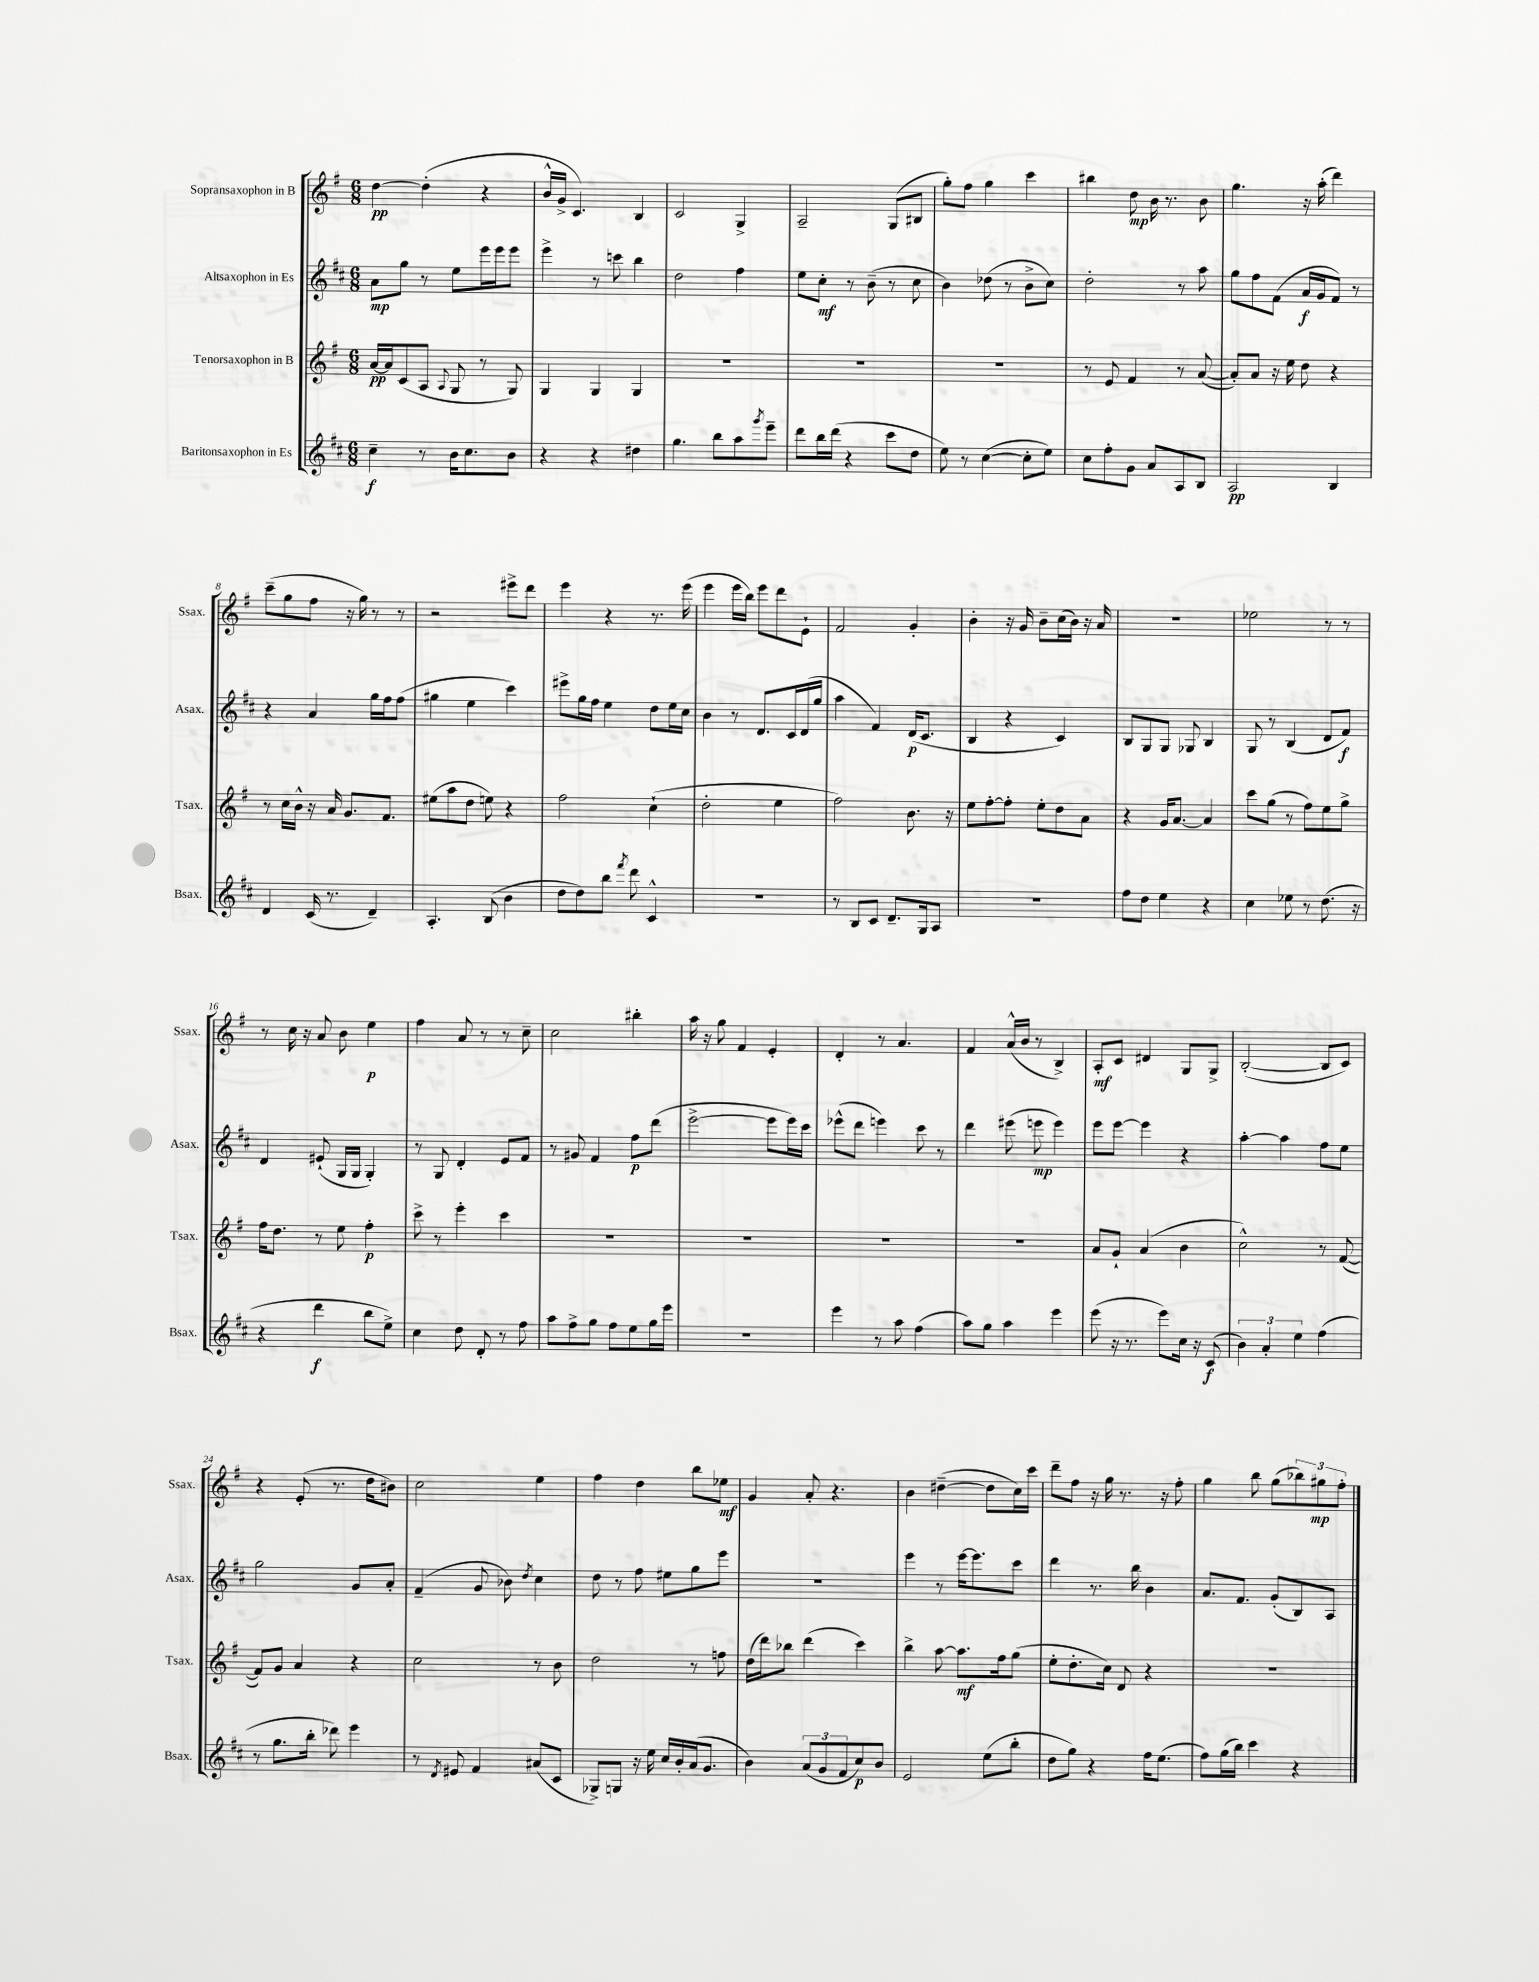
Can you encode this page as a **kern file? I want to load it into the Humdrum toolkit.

**kern	**kern	**kern	**kern
*staff4	*staff3	*staff2	*staff1
*clefG2	*clefG2	*clefG2	*clefG2
*k[f#c#]	*k[f#]	*k[f#c#]	*k[f#]
*M6/8	*M6/8	*M6/8	*M6/8
4cc#~	[16a	8a	[4dd
.	16a]	.	.
.	(8c	8gg	.
8r	8A	8r	(4dd']
.	8qqA	.	.
16b	8G	8ee	.
8.cc#	.	.	.
.	8r	16eee	4r
.	.	16eee	.
8b	8G)	8eee	.
=	=	=	=
4r	4G	4eee^	16b^^
.	.	.	16g^
.	.	.	4.c)
4r	4G	8r	.
.	.	8ccc	.
4dd#	4G	4bb	4B
=	=	=	=
4.gg	2.r	2dd	2c
8bb	.	.	.
8aa	.	4ff#	4G^
8qggg	.	.	.
8eee~	.	.	.
=	=	=	=
8ddd	2.r	8ee	2A~
16bb	.	8cc#'	.
(16ddd	.	.	.
4r	.	8r	.
.	.	(8b~	.
8ccc#	.	8r	(8G
8dd	.	8cc#	8B#
=	=	=	=
8ee)	2.r	4b)	8gg')
8r	.	.	8ff#
([4cc#	.	(8dd-	4gg
.	.	8r	.
8cc#']	.	8b^	4ccc
8ee)	.	8cc#)	.
=	=	=	=
8cc#	8r	2dd'	4bb#
8ff#'	8e	.	.
8g	4f#	.	8dd
8a	.	.	16b
.	.	.	8.r
8A	8r	8r	.
8B	([8a	8aa	8b
=	=	=	=
2A	8a'])	8gg	4.gg
.	8a	8ff#	.
.	16r	(8f#	.
.	16ee	.	.
.	8dd	16a	16r
.	.	16g	(16aa'
4B	4r	8f#)	4ddd)
.	.	8r	.
=	=	=	=
4d	8r	4r	(8ccc~
.	16cc	.	8gg
.	16b^^	.	.
(16c#	16r	4a	8ff#
8.r	16a	.	.
.	8.g	.	16r
.	.	.	16gg)
4d~)	.	16gg	8r
.	8.f#	16ff#	.
.	.	(8ff#	8r
=	=	=	=
4.A'	(8ee#	4gg#	2r
.	8aa	.	.
.	8dd	4ee	.
(8B	8ee)	.	.
4b	4r	4ccc#)	8eee#^
.	.	.	8ddd
=	=	=	=
8dd	2ff#	8eee#^	4eee
8dd)	.	16gg	.
.	.	16ff#	.
8bb	.	4ee	4r
8qfff#	.	.	.
8ddd	.	.	.
4c#^^	(4cc`	8dd	8.r
.	.	16ee	.
.	.	16cc#	(16eee
=	=	=	=
2.r	2dd'	4b	4eee
.	.	8r	16eee
.	.	.	16bb)
.	.	8.d	8eee
.	4ee	.	8ddd
.	.	16c#	.
.	.	(16d	8e`
.	.	16gg	.
=	=	=	=
8r	2ff#)	4aa	2f#
8B	.	.	.
8c#	.	4f#)	.
8.d~	.	.	.
.	8.b	(16d	4g'
16G	.	8.c#	.
8A	.	.	.
.	16r	.	.
=	=	=	=
2.r	8ee	4B	4b'
.	[8ff#'	.	.
.	8ff#']	4r	16r
.	.	.	16g
.	8ee'	.	8b~
.	8dd	4c#)	(16cc
.	.	.	16b)
.	8a	.	16r
.	.	.	16a
=	=	=	=
8ff#	4r	8B	2.r
8dd	.	8G	.
4ee	16g	8G	.
.	[8.a	.	.
.	.	8G-	.
4r	4a]	4B	.
=	=	=	=
4cc#	8ccc	8G	2ee-
.	(8gg	8r	.
8ee-	8r	(4B	.
8r	8ff#)	.	.
(8.dd	8ee	8d	8r
.	8gg^	8f#)	8r
16r	.	.	.
=	=	=	=
4r	16ff#	4d	8r
.	8.dd	.	.
.	.	.	16cc
.	.	.	16r
4ddd	8r	(8e#`	8a
.	8ee	16G	8b
.	.	16G	.
8bb	4ff#'	4G')	4ee
8ee^)	.	.	.
=	=	=	=
4cc#	8ccc^	8r	4ff#
.	8r	8G	.
8dd	4eee'	4d'	8a
8d'	.	.	8r
8r	4ccc	8e	8r
8ff#	.	8f#	8cc~
=	=	=	=
8aa	2.r	8r	2cc
8ff#^	.	8g#	.
8gg	.	4f#	.
8ff#	.	.	.
8ee	.	8ff#	4bb#'
16gg	.	(8ddd	.
16eee	.	.	.
=	=	=	=
2.r	2.r	[2eee^	16aa
.	.	.	16r
.	.	.	8gg
.	.	.	4f#
.	.	8eee]	4e'
.	.	16eee)	.
.	.	16ccc#	.
=	=	=	=
4eee	2.r	(8eee-^^	4d'
.	.	8ddd	.
8r	.	4eee)	8r
8aa	.	.	4.a
(4ff#	.	8ccc#	.
.	.	8r	.
=	=	=	=
8aa)	2.r	4ddd	4f#
8gg	.	.	.
4aa	.	(8eee#	(16a^^
.	.	.	16b
.	.	8eee	8r
4eee	.	4eee)	4B^)
=	=	=	=
(8eee	8a	8eee	8A'
16r	8g`	[8eee	8c
8.r	.	.	.
.	(4a	4eee]	4d#
8eee)	.	.	.
16cc#	4b	4r	8G
16r	.	.	.
(8c#	.	.	8G^
=	=	=	=
6b)	2cc^^)	[4aa'	([2B'
6a'	.	.	.
.	.	4aa]	.
6ee	.	.	.
(4ff#	8r	8ff#	8B]
.	([8f#	8ee	8c)
=	=	=	=
8r	8f#])	2gg	4r
8.gg	8g	.	.
.	4a	.	(8e'
16bb'	.	.	.
8ddd-)	.	.	8.r
4eee	4r	8g	.
.	.	.	16dd
.	.	8a'	8b#)
=	=	=	=
8r	2cc	(4f#~	2cc
8qd	.	.	.
8e#	.	.	.
4f#	.	8g	.
.	.	8b-)	.
.	.	8qdd	.
(8a#	8r	4cc#	4ee
8c#	8b	.	.
=	=	=	=
8G-^)	2dd	8dd	4ff#
8G	.	8r	.
16r	.	8ff#	4dd
16ee	.	.	.
16cc#	.	8ee#	.
16b'	.	.	.
(16a	8r	8gg	8bb
8.g	.	.	.
.	8ff	8eee	8ee-
=	=	=	=
4b)	(16dd	2.r	4g
.	16ddd)	.	.
.	8bb-	.	.
(12a	(4ddd	.	8a'
12g	.	.	.
.	.	.	4.r
12f#	.	.	.
8cc#)	4ccc)	.	.
8b	.	.	.
=	=	=	=
2e	4bb^	4eee	4b
.	[8aa	8r	([4dd#~
.	8.aa]	[16eee	.
.	.	8.eee]	.
(8ee	.	.	8dd#]
.	16ff#	.	.
8bb'	(8gg	8ccc#	16cc)
.	.	.	16ccc
=	=	=	=
8dd	8ee'	4ddd	8ddd~
8gg)	8.dd'	.	8ff#
4r	.	8.r	16r
.	16cc)	.	16gg
.	8d	.	8.r
.	.	16bb	.
16ff#	4r	4b	.
(8.ee	.	.	16r
.	.	.	8ff#'
=	=	=	=
8ff#)	2.r	8.a	4gg
(16gg	.	.	.
16bb)	.	8.f#	.
4ccc#	.	.	8bb
.	.	(8g'	(8gg
4r	.	8B)	12bb-)
.	.	.	12gg#
.	.	8A	.
.	.	.	12ff#'
==	==	==	==
*-	*-	*-	*-
